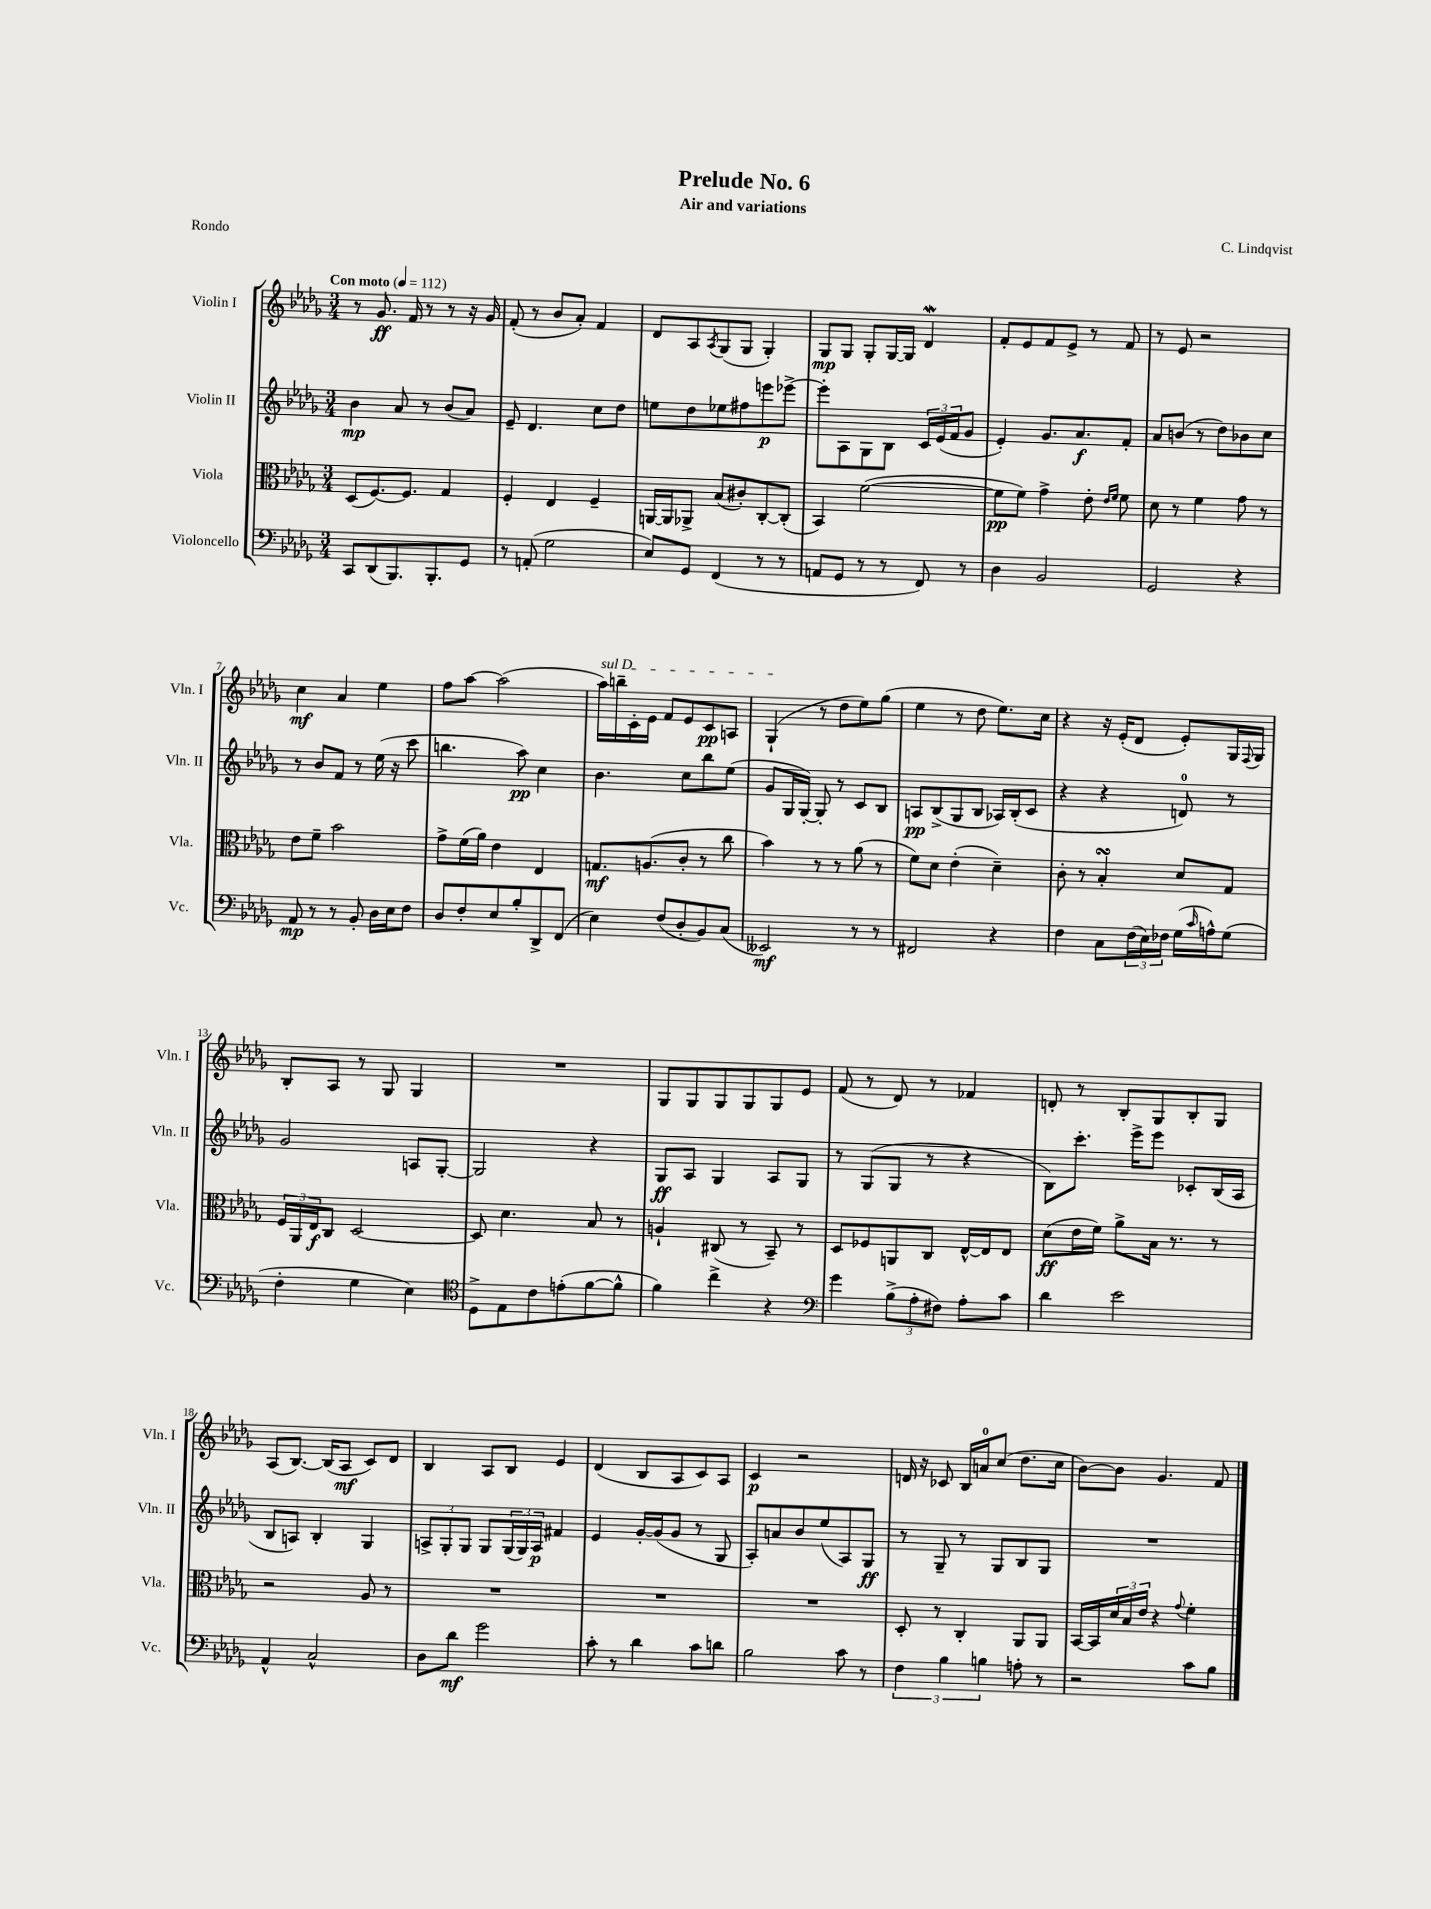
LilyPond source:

\header { title = "Prelude No. 6" composer = "C. Lindqvist" subtitle = "Air and variations" piece = "Rondo" }
<<
\new StaffGroup <<
\new Staff = "s0" \with { instrumentName = "Violin I" shortInstrumentName = "Vln. I" } {
    \clef treble \key des \major \numericTimeSignature \time 3/4 \tempo "Con moto" 4 = 112
    r8 ges'8.\ff f'16 r8 r8 r16 ges'16 |
    f'8-.( r8 bes'8 aes'8-.) f'4 |
    des'8 aes8 \acciaccatura { aes8 } ges8( ges8 ges4-.) |
    ges8\mp ges8 ges8-. ges16~ ges16 des'4\mordent |
    f'8-. ees'8 f'8 ees'8-> r8 f'8 |
    r8 ees'8 r2 |
    c''4\mf aes'4 ees''4 |
    f''8 aes''8~ aes''2( |
    \once \override TextSpanner.bound-details.left.text = \markup { \italic "sul D" } aes''16\startTextSpan) b''16-- c'16-. ees'16 f'8 ees'8 c'8\pp a8 |
    ges4-!\stopTextSpan( r8 des''8 ees''8) ges''8( |
    ees''4 r8 des''8 ees''8.) c''16 |
    r4 r16 ees'16-.( des'8 ees'8-.) ges16 \appoggiatura { f8 } ges16 |
    bes8-. aes8 r8 ges8 ges4 |
    R2. |
    ges8 ges8 ges8 ges8 ges8 ees'8 |
    f'8( r8 des'8) r8 fes'4 |
    d'8-. r8 bes8-. ges8 bes8-. ges8 |
    aes8( bes8.~) bes16( aes8\mf c'8) des'8 |
    bes4 aes8 bes8 ees'4 |
    des'4( bes8 aes8 c'8) aes8 |
    c'4\p r2 |
    d'16 r16 ces'8 bes16 a'16-0 c''8( des''8. c''16 |
    bes'8~) bes'8 ges'4. f'8 \bar "|." |
}
\new Staff = "s1" \with { instrumentName = "Violin II" shortInstrumentName = "Vln. II" } {
    \clef treble \key des \major \numericTimeSignature \time 3/4
    bes'4\mp aes'8 r8 bes'8( aes'8) |
    ees'8-- des'4. c''8 des''8 |
    e''8 des''8 ees''8 fis''8 e'''8\p ees'''8~-> |
    ees'''8-. aes8 ges8 bes8 \tuplet 3/2 { c'16 ees'16( f'16 } ges'8 |
    ees'4-.) ges'8. aes'8.\f f'8-. |
    aes'8 b'8( r8 des''8) bes'8 c''8 |
    r8 bes'8 f'8 r8 ees''16( r16 c'''8 |
    b''4. aes''8\pp) c''4 |
    bes'4. c''8 bes''8 ees''8( |
    ges'8 ges16 ges16~-.) ges8-. r8 c'8 bes8 |
    a8\pp bes8->( ges8 bes8 aes16) bes16-.( c'8 |
    r4 r4 d'8-0) r8 |
    ges'2 a8 ges8~-. |
    ges2 r4 |
    ges8\ff aes8 ges4 aes8 ges8 |
    r8 ges8( ges8 r8 r4 |
    bes8) c'''8.-. ees'''16-> ees'''8 ces'8-. bes16( aes16 |
    bes8 a8) bes4-. ges4 |
    \tuplet 3/2 { a8-> ges8-. ges8 } ges8 \tuplet 3/2 { ges16( ges16) a16\p } fis'4 |
    ees'4 ges'16~-. ges'16( ges'8 r8 ges8 |
    aes8-.) a'8 bes'8 ees''8( aes8) ges8\ff |
    r8 ges8-- r8 ges8 bes8 ges8 |
    R2. \bar "|." |
}
\new Staff = "s2" \with { instrumentName = "Viola" shortInstrumentName = "Vla." } {
    \clef alto \key des \major \numericTimeSignature \time 3/4
    des8( f8.~) f8. ges4 |
    f4-. ees4 f4-- |
    a,16~ a,16 aes,8-> bes8( cis'8-.) c8~-. c8-.( |
    bes,4) f'2~( |
    f'8\pp f'8) ges'4-> ees'8-. \grace { ees'16 f'16 } f'8 |
    des'8 r8 f'4 ges'8 r8 |
    ees'8 f'8-- bes'2 |
    ges'8-> f'16( aes'16) ees'4 ees4 |
    g8.\mf a8.( c'8-. r8 c''8 |
    bes'4) r8 r8 aes'8( r8 |
    f'8) des'8 ees'4-.( des'4--) |
    c'8-. r8 bes4-.\turn des'8 ges8 |
    \tuplet 3/2 { f16 aes,16 ees16\f } c8 des2~ |
    des8 des'4. bes8 r8 |
    a4-! cis8( r8 bes,8--) r8 |
    des8 fes8 a,8 c8 ees16~-^ ees16 ees8 |
    des'8\ff( ees'16 f'16) aes'8-> bes16 r8. r8 |
    r2 aes8 r8 |
    R2. |
    R2. |
    R2. |
    des8-. r8 c4-. aes,8 aes,8 |
    bes,16~ bes,16 \tuplet 3/2 { des'16 bes16 ees'16 } r4 \appoggiatura { ges'8 } f'4-. \bar "|." |
}
\new Staff = "s3" \with { instrumentName = "Violoncello" shortInstrumentName = "Vc." } {
    \clef bass \key des \major \numericTimeSignature \time 3/4
    c,8 des,8( bes,,8.) bes,,8.-. ges,8 |
    r8 a,8-.( ges2 |
    ees8) ges,8 f,4( r8 r8 |
    a,8 ges,8 r8 r8 f,8) r8 |
    des4 bes,2 |
    ges,2 r4 |
    aes,8\mp r8 r8 bes,8-. des16 ees16 f8 |
    des8 f8-. ees8 bes8-. des,8-> f,8( |
    ees4) f8( des8-. bes,8) c8( |
    eeses,2\mf) r8 r8 |
    fis,2 r4 |
    f4 c8 \tuplet 3/2 { f16( ees16) fes16 } ges16( \grace { c'16 } a16-^) ges8( |
    f4-. ges4 ees4) |
    \clef tenor des8-> ees8 c'8 e'8-.( f'8~ f'8-^ |
    f'4) c''4-> r4 |
    \clef bass ges'4 \tuplet 3/2 { bes8->( aes8-. fis8) } aes8-. c'8 |
    des'4 ees'2 |
    aes,4-^ c2-^ |
    des8 des'8\mf ges'2 |
    c'8-. r8 des'4 c'8 d'8 |
    bes2 c'8 r8 |
    \tuplet 3/2 { f4 bes4 b4 } a8-. r8 |
    r2 c'8 bes8 \bar "|." |
}
>>
>>
